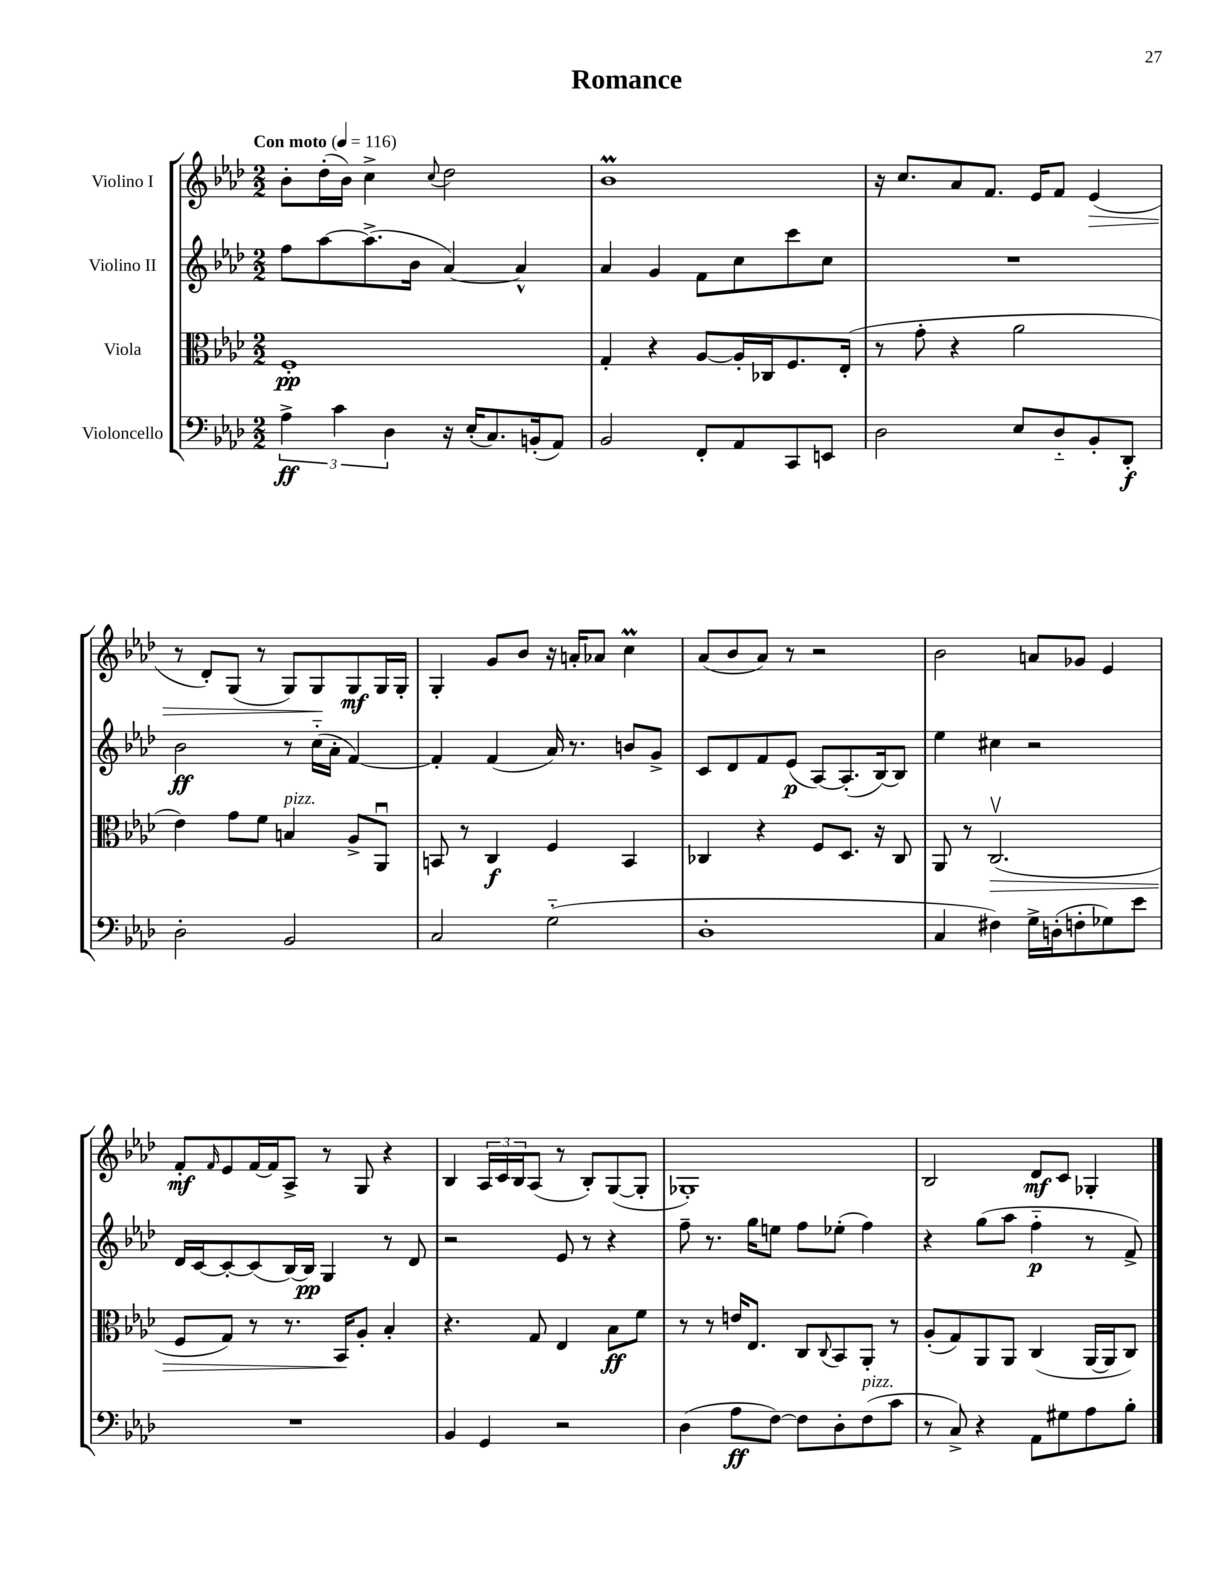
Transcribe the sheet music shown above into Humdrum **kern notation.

**kern	**kern	**kern	**kern
*staff4	*staff3	*staff2	*staff1
*clefF4	*clefC3	*clefG2	*clefG2
*k[b-e-a-d-]	*k[b-e-a-d-]	*k[b-e-a-d-]	*k[b-e-a-d-]
*M2/2	*M2/2	*M2/2	*M2/2
*MM116	*MM116	*MM116	*MM116
6A-^	1F'	8ff	8b-'
.	.	[8aa-	(16dd-'
6c	.	.	.
.	.	.	16b-)
.	.	(8.aa-^]	4cc^
6D-	.	.	.
.	.	16b-	.
.	.	.	8qqcc
16r	.	[4a-)	2dd-
(16E-'	.	.	.
8.C)	.	.	.
.	.	4a-^^]	.
(16BB'	.	.	.
8AA-)	.	.	.
=	=	=	=
2BB-	4G'	4a-	1b-
.	4r	4g	.
8FF'	[8A-	8f	.
8AA-	16A-']	8cc	.
.	16C-	.	.
8CC	8.F	8ccc	.
8EE	.	8cc	.
.	(16E-'	.	.
=	=	=	=
2D-	8r	1r	16r
.	.	.	8.cc
.	8g'	.	.
.	4r	.	8a-
.	.	.	8.f
8E-	2a-	.	.
.	.	.	16e-
8D-'~	.	.	8f
8BB-'	.	.	(4e-
8DD-'	.	.	.
=	=	=	=
2D-'	4e-)	2b-	8r
.	.	.	8d-')
.	8g	.	(8G
.	8f	.	8r
2BB-	4B	8r	8G)
.	.	(16cc'~	8G
.	.	16a-'	.
.	8A-^	[4f)	8G
.	8AA-u	.	16G
.	.	.	16G'
=	=	=	=
2C	8BB	4f']	4G'
.	8r	.	.
.	4C	(4f	8g
.	.	.	8b-
(2G'~	4F	16a-)	16r
.	.	8.r	16a'
.	.	.	8a-
.	4BB	8b	4cc
.	.	8g^	.
=	=	=	=
1D-'	4C-	8c	(8a-
.	.	8d-	8b-
.	4r	8f	8a-)
.	.	(8e-	8r
.	8F	[8A-)	2r
.	8.D-	(8.A-']	.
.	16r	[16B-)	.
.	8C-	8B-]	.
=	=	=	=
4C	8AA-	4ee-	2b-
.	8r	.	.
4F#)	(2.Cv	4cc#	.
16G^	.	2r	8a
(16D'	.	.	.
8F'	.	.	8g-
8G-)	.	.	4e-
8e-	.	.	.
=	=	=	=
1r	8F	16d-	8f'
.	.	[16c	.
.	.	.	16qqf
.	8G)	8c'_	8e-
.	8r	(8c]	[16f
.	.	.	16f]
.	8.r	[16B-)	8A-^
.	.	16B-]	.
.	.	4G	8r
.	16BB-	.	.
.	8A-'	.	8G
.	4B-'	8r	4r
.	.	8d-	.
=	=	=	=
4BB-	4.r	2r	4B-
4GG	.	.	24A-
.	.	.	24c
.	.	.	24B-
.	8G	.	(8A-
2r	4E-	8e-	8r
.	.	8r	8B-')
.	8B-	4r	([8G
.	8f	.	8G']
=	=	=	=
(4D-	8r	8ff~	1G-')
.	8r	8.r	.
8A-	16e	.	.
.	8.E-	16gg	.
[8F)	.	8ee	.
8F]	8C	8ff	.
.	8qqC	.	.
8D-'	8BB-	(8ee-'	.
(8F	8AA-'	4ff)	.
8c	8r	.	.
=	=	=	=
8r	(8A-'	4r	2B-
8C^)	8G)	.	.
4r	8AA-	(8gg	.
.	8AA-	8aa-	.
8AA-	(4C	4ff'~	8d-
8G#	.	.	8c
8A-	[16AA-	8r	4G-'
.	16AA-]	.	.
8B-'	8C)	8f^)	.
==	==	==	==
*-	*-	*-	*-
